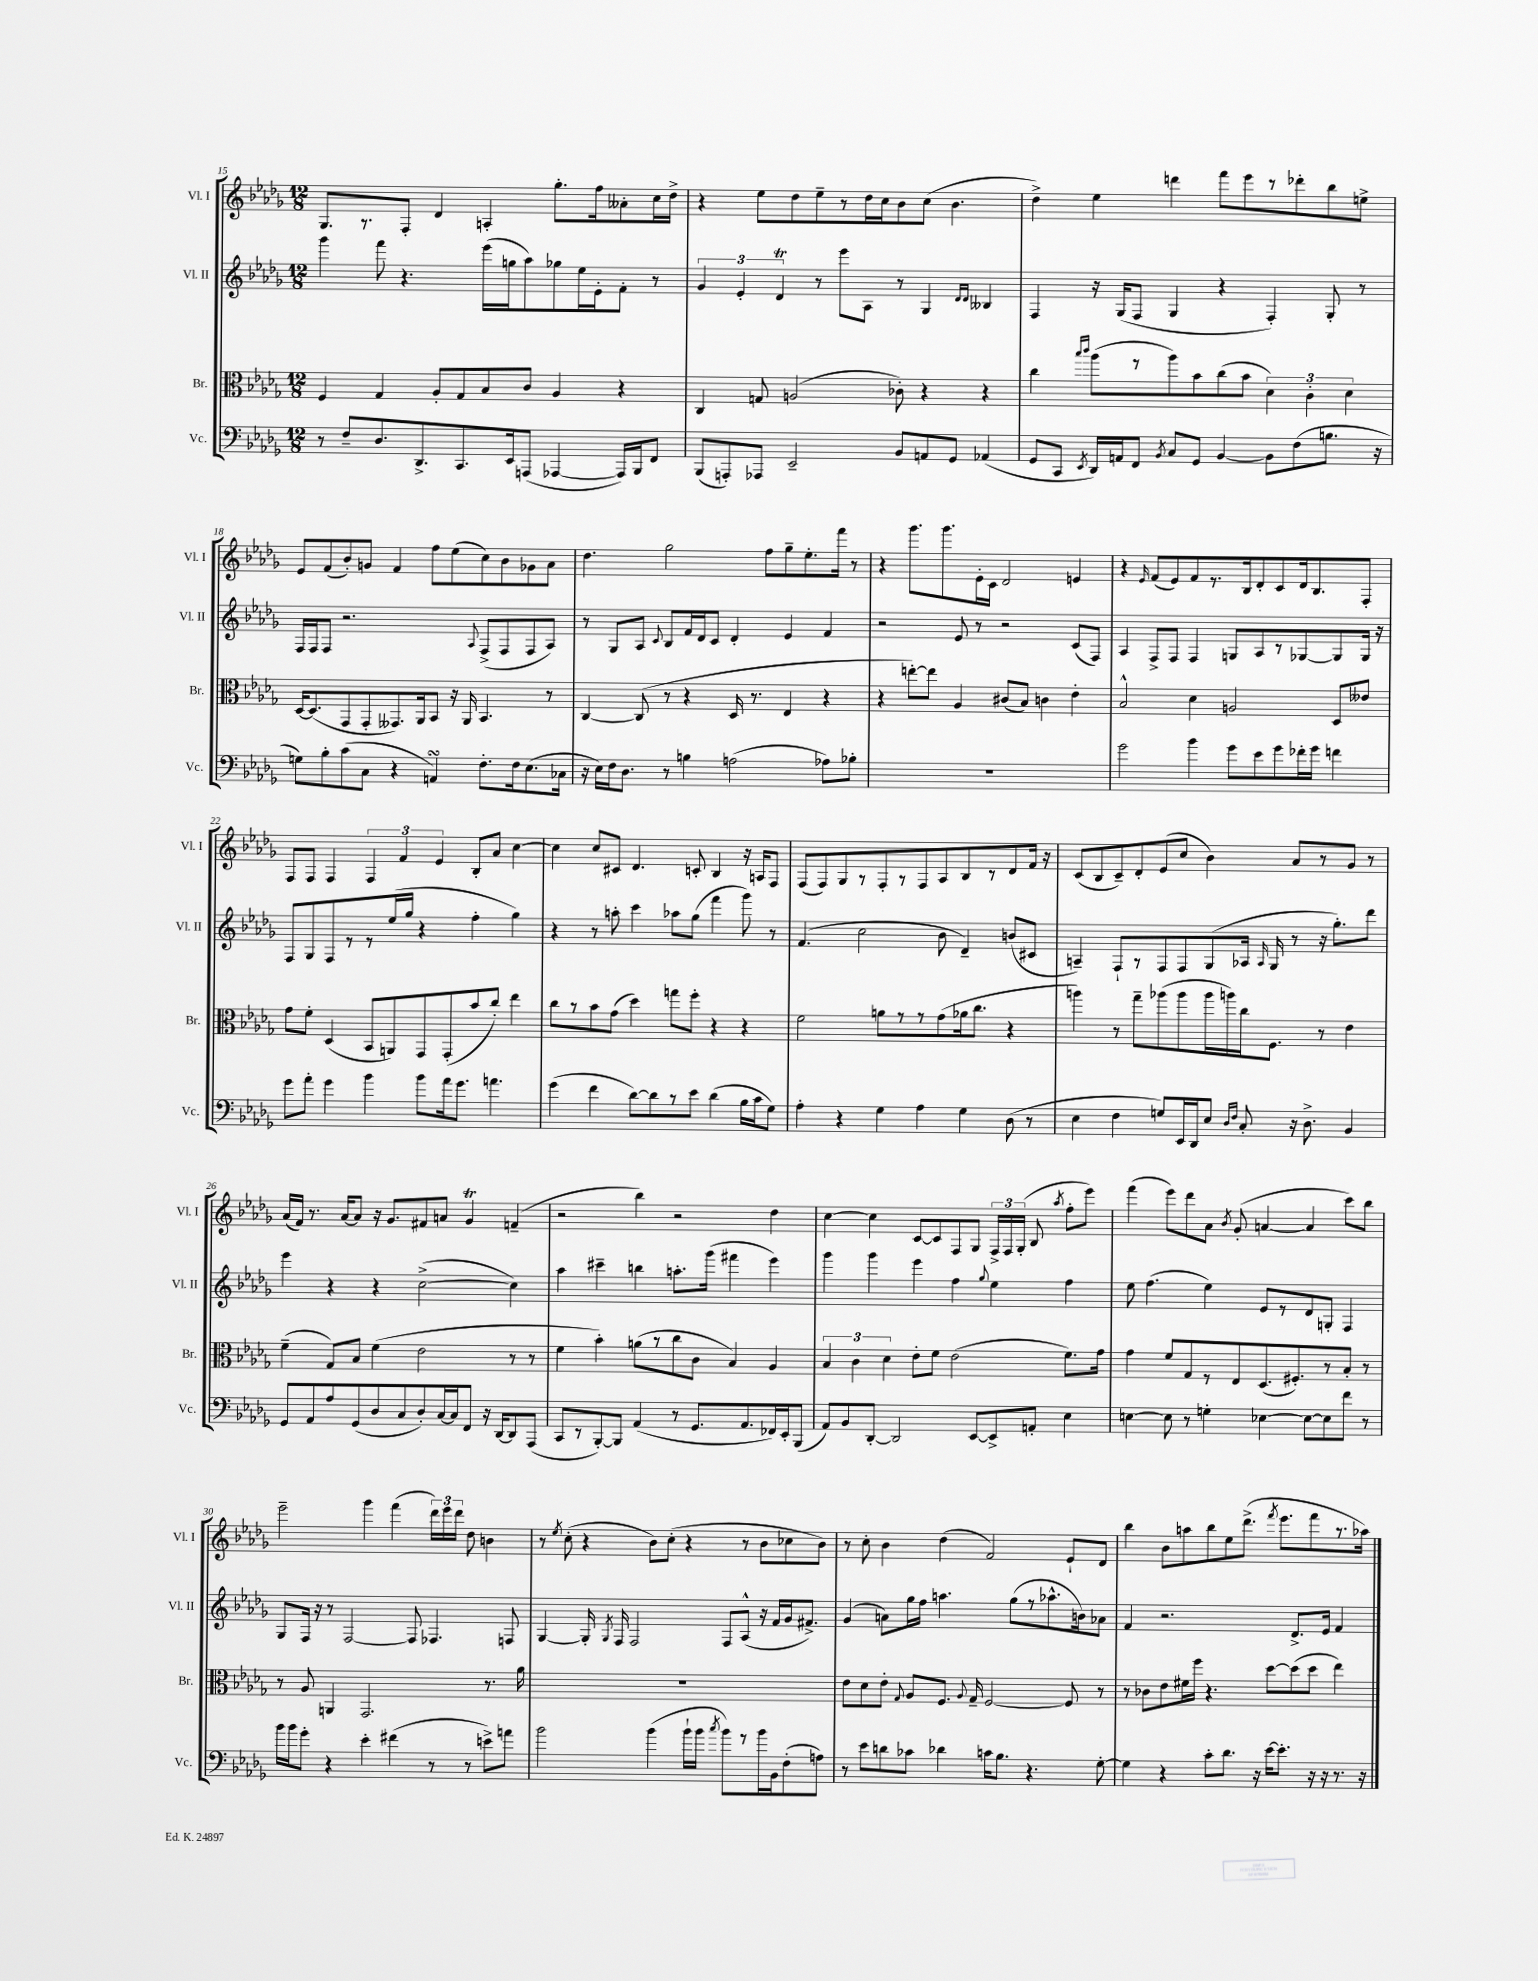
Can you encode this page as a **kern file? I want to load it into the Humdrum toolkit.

**kern	**kern	**kern	**kern
*staff4	*staff3	*staff2	*staff1
*clefF4	*clefC3	*clefG2	*clefG2
*k[b-e-a-d-g-]	*k[b-e-a-d-g-]	*k[b-e-a-d-g-]	*k[b-e-a-d-g-]
*M12/8	*M12/8	*M12/8	*M12/8
8r	4F	4ggg-	8.G-
8F~	.	.	.
.	.	.	8.r
8.D-	4G-	8fff	.
.	.	4.r	8F'
8.DD-^	.	.	.
.	8A-'	.	4d-
8.CC	8G-	.	.
.	8B-	(16eee-	4A'
16EE-	.	16gg	.
(8AAA	8c	8aa-)	.
[4AAA-	4A-	8gg-	8.gg-'
.	.	16ee-	.
.	.	16e-'	16ff
16AAA-])	4r	8f'	8a--'
16BBB-	.	.	.
8FF	.	8r	16cc
.	.	.	16dd-^
=	=	=	=
(8BBB-	4C	6g-	4r
8AAA')	.	.	.
.	.	6e-'	.
8AAA-	8G	.	8ee-
.	.	6d-	.
2EE-~	(2A	.	8dd-
.	.	8r	8ee-~
.	.	8eee-	8r
.	.	8A-	16dd-
.	.	.	16cc
8BB-	8c-')	8r	8b-
8AA	4r	4G-	(8cc
8GG-	.	.	4.b-
.	.	16qqd-	.
.	.	16qqd-	.
(4AA-	4r	4B--	.
=	=	=	=
8GG-	4cc	4F	4dd-^)
8CC	.	.	.
.	16qqbb-	.	.
8qEE-	16qqccc	.	.
16DD-)	(8aa-	16r	4ee-
16AA	.	(16G-	.
8FF	8r	8F	.
8qBB-	.	.	.
8C	8aa-)	4G-	4ddd
8GG-	8b-	.	.
[4BB-	(8cc	4r	8fff
.	8b-	.	8eee-
8BB-]	6d-)	4F')	8r
(8F	.	.	8ddd-'
.	6c'	.	.
8.B	.	8G-'	8bb-
.	6d-	.	.
.	.	8r	8ee^
16r	.	.	.
=	=	=	=
8G)	[16D-	16F	8e-
.	(8.D-]	16F	.
8B-'	.	8F	(8f
(8c	8GG-	2.r	8b-')
8C	8GG-'	.	8g
4r	8.GG--)	.	4f
.	16AA-	.	.
4AA)	8BB-	.	8ff
.	16r	.	(8ee-
.	16AA-	.	.
.	.	8qqA-	.
8.F'	4.BB-	(8F^	8cc)
.	.	8F	8b-
16F	.	.	.
(8.E-	.	8F	8g-
.	8r	8A-)	8a-
16C-	.	.	.
=	=	=	=
16r	[4C	8r	4.dd-
16E-)	.	.	.
16F	.	8G-	.
8.D-	.	.	.
.	(8C]	8A-	.
.	.	8qqc	.
8r	8r	8B-	2gg-
4B	4r	16f	.
.	.	16d-	.
.	.	8c	.
(2A	16D-	4d-'	.
.	8.r	.	.
.	.	.	8ff
.	4E-	4e-	8gg-~
.	.	.	8.ee-'
8A-)	4r	4f	.
.	.	.	16fff
8B-'	.	.	8r
=	=	=	=
1.r	4r	2r	4r
.	[8ee')	.	8.ggg-
.	8ee]	.	.
.	.	.	8.ggg-
.	4A-	8e-	.
.	.	8r	16e-'
.	.	.	16c
.	(8c#	2r	2d-
.	8B-)	.	.
.	4c	.	.
.	4e-'	(8c	4e
.	.	8F)	.
=	=	=	=
2g-	2B-^^	4A-	4r
.	.	.	16qqe-
.	.	8F^	(8f
.	.	8F	8e-)
4b-	4d-	4F	8f
.	.	.	8.r
8g-	2A	8G	.
.	.	.	16B-
8e-	.	8A-	8d-'
8g-	.	8r	8c
16f-'	.	[8G-	16d-
16g-	.	.	8.B-
4f	8D-	8G-]	.
.	8e--	16G-	8F'
.	.	16r	.
=	=	=	=
8g-	8g-	8F	8F
8a-'	8f'	8G-	8F
4g-	(4D-	8F	4F
.	.	8r	.
4b-	8BB-	8r	6F
.	8AA)	(16ee-	.
.	.	.	6f
.	.	16gg-	.
8b-	8GG-	4r	.
.	.	.	6e-
16a-	(8GG-'	.	.
8.g-	.	.	.
.	8b-	4ff'	8B-'
4.a	8cc')	.	8a-
.	4ee-	4gg-)	[4cc
=	=	=	=
(4g-	8cc	4r	4cc]
.	8r	.	.
4f	8b-	8r	8cc
.	(8g-	8aa'	8c#
[8d-)	4dd-)	4ccc	4.d-
8d-]	.	.	.
8r	8gg	8aa-	.
8e-	8ff'	(8gg-	8c'
(4d-	4r	4fff	4B-
16B-	4r	8ggg-)	16r
16c	.	.	16A
8G-)	.	8r	8F
=	=	=	=
4A-'	2f	(4.f	(8F
.	.	.	8F)
4r	.	.	8G-
.	.	2cc	8r
4G-	8a	.	8F'
.	8r	.	8r
4A-	8r	.	8F
.	(8g-	8b-	8A-
4G-	16a-	4d-~)	8B-
.	8.cc	.	.
.	.	.	8r
(8D-	4r	(8b	8d-
8r	.	8c#	16f
.	.	.	16r
=	=	=	=
4E-	4aa)	4A~)	(8c
.	.	.	8B-
4F	8r	8F`	8c~)
.	8gg-~	8r	8d-'
8G)	(8aa-	8F	(8e-
16EE-	8aa-	8F	8cc
16DD-	.	.	.
8E-	16aa-	(8G-	4b-)
.	16aa)	.	.
16qqD-	.	.	.
16qqF	.	.	.
8C'	16cc	16A-	.
.	.	16qqA-	.
.	8.F	16G-	.
16r	.	8r	8a-
8.D-^	.	.	.
.	8r	16r	8r
.	.	8.gg-')	.
4BB-	4e-	.	8g-
.	.	8ddd-	8r
=	=	=	=
8GG-	(4f~	4eee-	(16a-
.	.	.	16f)
8AA-	.	.	8.r
8A-	8G-)	4r	.
.	.	.	[16a-
(8GG-	8B-	.	8a-]
8D-	(4f	4r	16r
.	.	.	8.g-
8C	.	.	.
8D-')	2e-	([2cc^	8f#
[16C	.	.	8a
16C]	.	.	.
8FF	.	.	4g-
16r	.	.	.
[16DD-	.	.	.
8DD-]	8r	4cc])	(4f~
(8AAA-	8r	.	.
=	=	=	=
8CC	4f	4aa-	2r
8r	.	.	.
[8BBB-')	4b-')	4ccc#~	.
8BBB-]	.	.	.
(4AA-	(8a	4bb	4bb-)
.	8r	.	.
8r	8cc	8.aa'	2r
8.GG-	8c	.	.
.	.	(16ggg-	.
.	4B-)	4fff#	.
8.AA-	.	.	.
16FF-)	4A-	4eee-)	4dd-
16EE-'	.	.	.
(8BBB-	.	.	.
=	=	=	=
8AA-)	6B-	4ggg-	[4cc
8BB-	.	.	.
.	6c	.	.
[8DD-'	.	4ggg-	4cc]
.	6d-	.	.
2DD-]	.	.	.
.	8e-'	4eee-	[8c
.	8f	.	8c]
.	(2e-	4ff	8F
[8EE-	.	.	8G-
.	.	8qqgg-	.
8EE-^]	.	4ee-	24F^
.	.	.	24F
.	.	.	(24G-'
8AA'	.	.	8B-
.	.	.	8qaa-
4E-	8.f)	4ff	8ff'
.	.	.	8eee-)
.	16g-	.	.
=	=	=	=
[4E	4g-	8ee-	(4fff
.	.	(4.ff	.
8E]	8f	.	8eee-)
8r	8G-	.	8ddd-
4G'	8r	4ee-)	8a-
.	.	.	8qb-
.	8E-	.	(8g-'
[4E-	(8.D-	8e-	[4a
.	.	8r	.
.	8.F#')	.	.
8E-_	.	8d-	4a]
8E-]	8r	8G'	.
8f	8B-'	4F	8ccc)
8r	8r	.	8bb-
=	=	=	=
16b-	8r	8G-	2eee-~
16b-	.	.	.
8g-'	8A-	16F	.
.	.	16r	.
4r	4AA	8r	.
.	.	[2F	.
4e-'	2.GG-	.	4ggg-
(4f#	.	.	(4fff
.	.	8F]	.
8r	.	4.F-	24ddd-)
.	.	.	24eee-
.	.	.	24ddd-
8r	.	.	8dd-
8e^)	8.r	.	4b
8a	.	8F	.
.	16a-	.	.
=	=	=	=
2b-	1.r	[4G-	8r
.	.	.	8qee-
.	.	.	(8cc'
.	.	16G-']	4r
.	.	8qG-	.
.	.	16F	.
.	.	2F	.
(4b-	.	.	8b-)
.	.	.	(8cc'
16b-`	.	.	4r
16b-	.	.	.
8qcc	.	.	.
8b-)	.	8F	.
8r	.	(8A-^^	8r
16b-	.	16r	8b-
16BB-	.	16f	.
(8F'	.	16g-	8cc-
.	.	8.f#^)	.
8A)	.	.	8b-)
=	=	=	=
8r	8e-	(4g-	8r
8e-	8d-	.	8cc'
8d	8e-'	8a)	4b-
.	8qqG-	.	.
8c-	8A-	16gg-	.
.	.	16ff	.
4d-	8.F	4.aa	(4dd-
.	8qqA-	.	.
.	16G-~	.	.
16c	[2F	.	2f)
8.B-	.	.	.
.	.	(8gg-	.
4.r	.	8r	.
.	.	8.aa-^^	.
.	8F]	.	8e-`
.	.	16b)	.
[8G-'	8r	8a-	8d-
=	=	=	=
4G-]	8r	4f	4bb-
.	8c-	.	.
4r	8e-	2.r	8b-
.	16f#	.	8aa
.	16ff	.	.
8c'	4.r	.	8bb-
8.d-	.	.	8ee-
.	.	.	(8.ddd-^
16r	.	.	.
[16e-	[8dd-	.	.
.	.	.	8qfff
8.e-']	.	.	8.eee-
.	(8dd-]	8.d-^	.
16r	8dd-	.	8fff
16r	.	16e-	.
8.r	4ee-)	4f	8.r
16r	.	.	16aa-)
==	==	==	==
*-	*-	*-	*-
